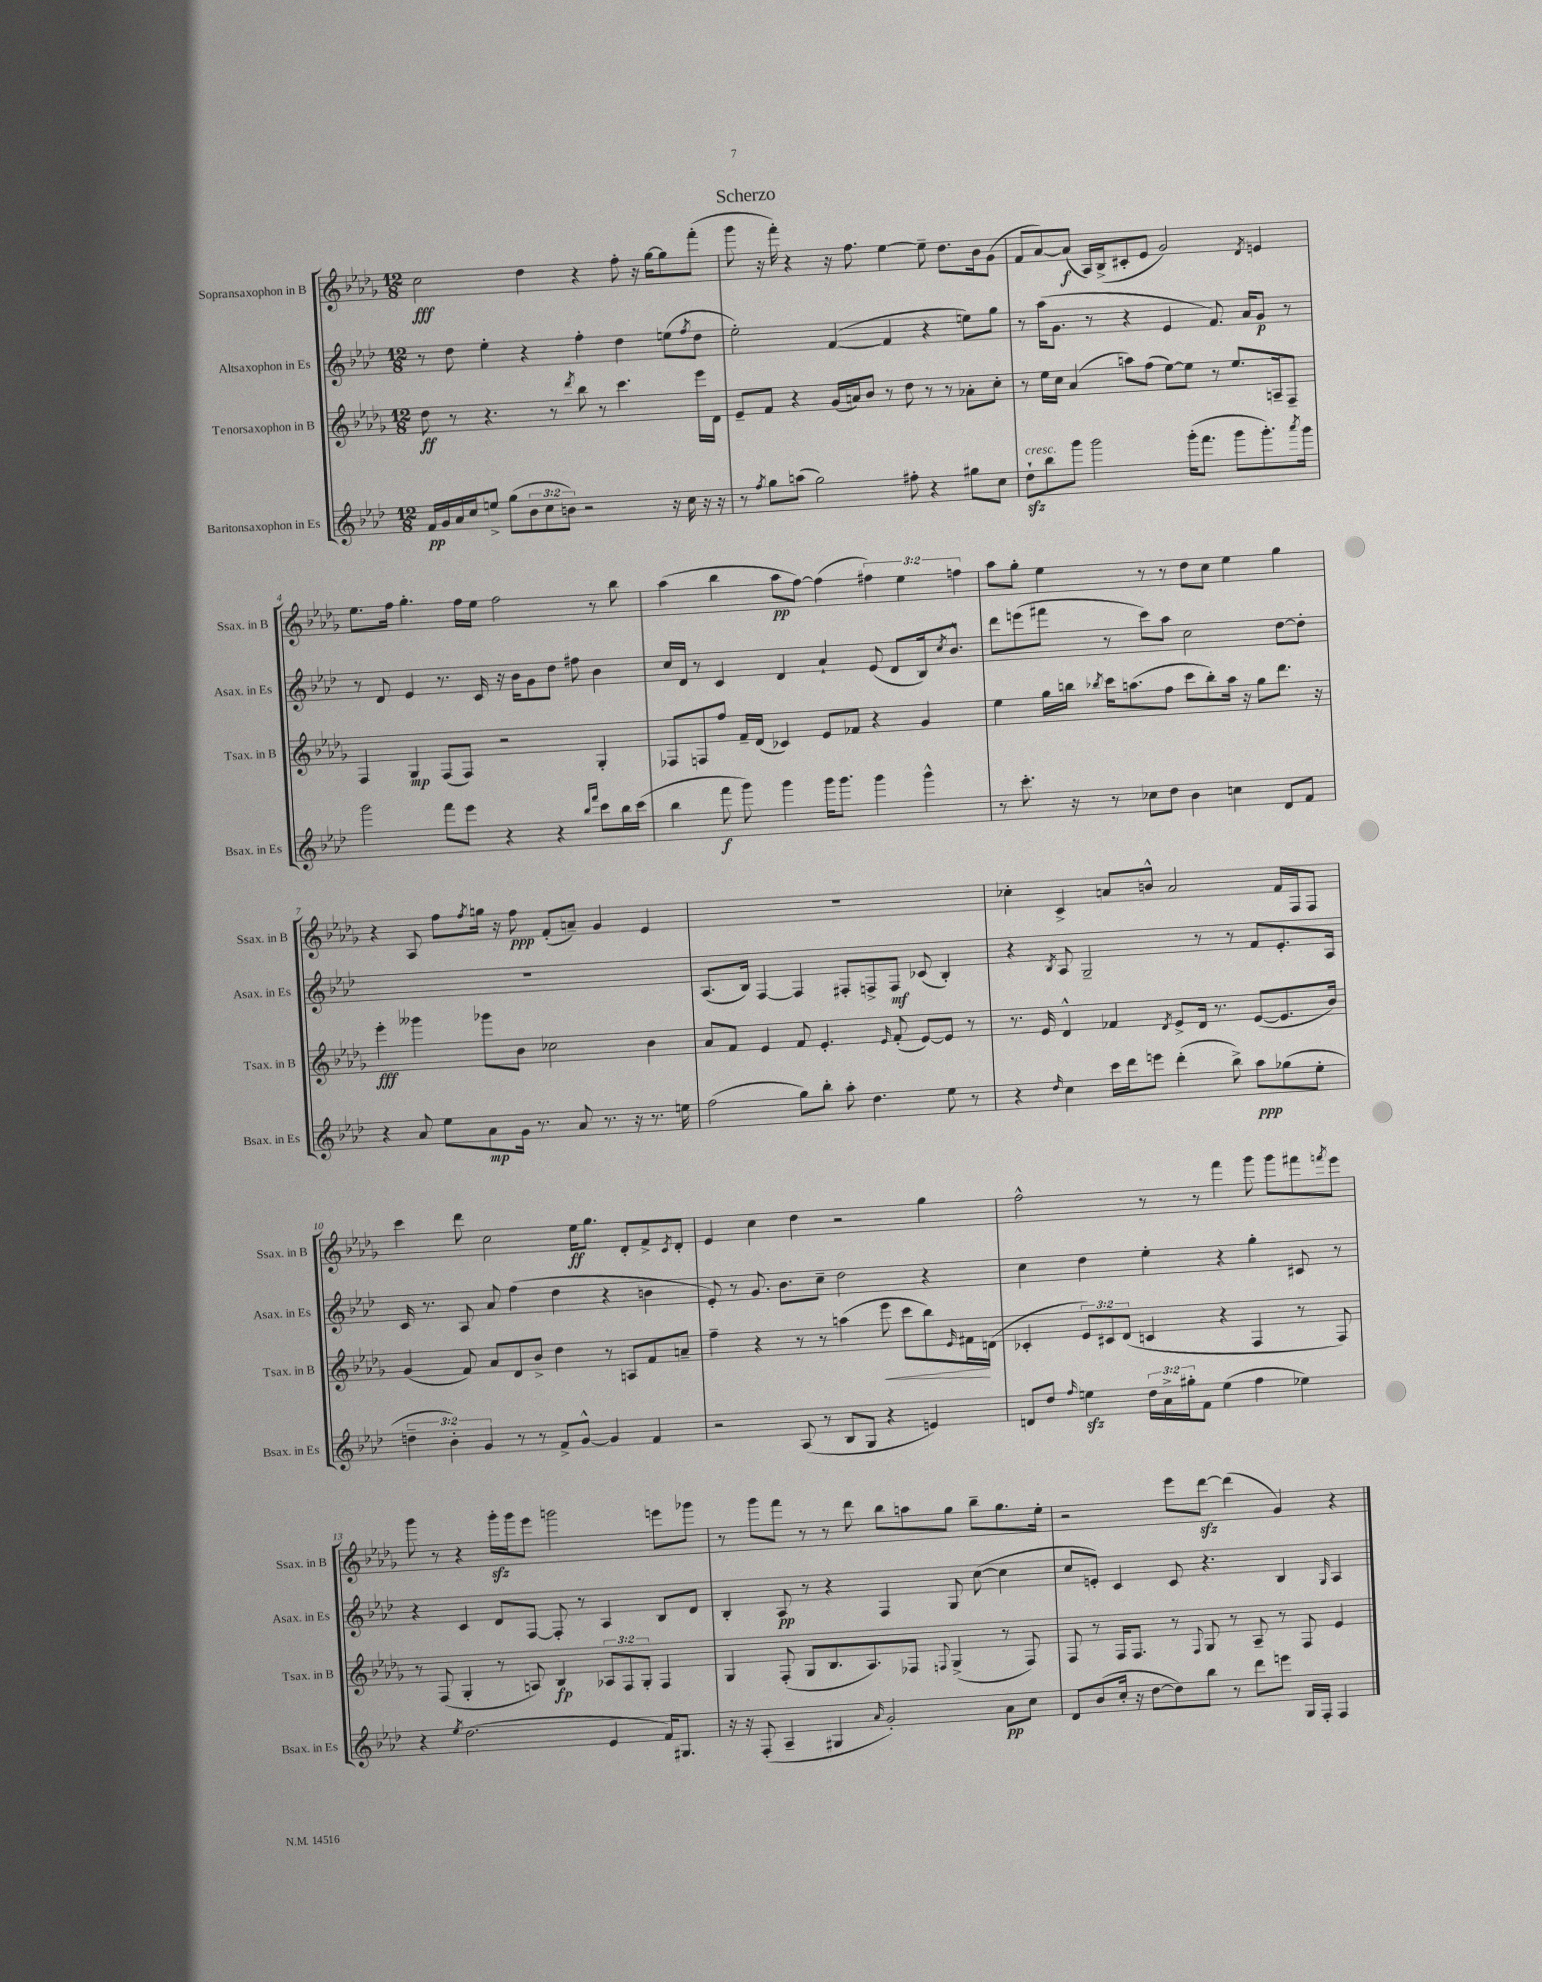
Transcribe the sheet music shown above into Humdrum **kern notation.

**kern	**kern	**kern	**kern
*staff4	*staff3	*staff2	*staff1
*clefG2	*clefG2	*clefG2	*clefG2
*k[b-e-a-d-]	*k[b-e-a-d-g-]	*k[b-e-a-d-]	*k[b-e-a-d-g-]
*M12/8	*M12/8	*M12/8	*M12/8
16f/LL	8dd-\	8r	2cc\
16g/	.	.	.
16a-/	8r	8dd-\	.
16cc/J	.	.	.
8ee^/J	4.r	4ee-'\	.
(8gg\L	.	.	.
12b-\	.	4r	4dd-\
12cc\	.	.	.
.	8r	.	.
12b\J)	.	.	.
.	8qddd-/	.	.
2r	8bb-\	4ff'\	4r
.	8r	.	.
.	4.ccc\	4dd-\	8ff'\
.	.	.	16r
.	.	.	[16gg-\LK
16r	.	(8ee\L	8gg-\]
16cc\	.	.	.
.	.	8qff/	.
16r	16eee-\LL	8dd-\J	(8fff'\J
16r	16d-\JJ	.	.
=	=	=	=
8r	8e-~/L	2ee-'\)	8ggg-\
8qff/	.	.	.
8gg\L	8f/J	.	16r
.	.	.	16fff'\)
(8aa\J	4r	.	4r
2gg\)	.	.	.
.	(16g-/LL	([4f/	16r
.	16a/J)	.	8.ff\
.	8b-/J	.	.
.	8r	4f/]	[4ee-\
8ff#'\	8dd-\	.	.
4r	8r	4r	8ee-~\]
.	8r	.	8.dd-\L
8gg#\L	8a-'\L	8ee\L)	.
.	.	.	16b-\k
8cc\J	8cc'\J	8gg\J	(8g-\J
=	=	=	=
8dd-`\L	8r	8r	8f/L
8bb-\	16ee-\LL	(16aa-\LK	[8a-/)
.	16cc\JJ	8.g\J	.
8ggg\J	(4a-/	.	(8a-/]J
2ggg\	.	8r	16A-/LL)
.	.	.	(16B-^/J
.	8aa\L)	4r	8c#'/
.	(8ff\J	.	8e-/J
.	[8ee-\L)	4e-/	2g-/)
(16ggg'\LK	8ee-\]J	.	.
8.fff\J	.	.	.
.	8r	8.f/)	.
8ggg\L	8.ee-/L	.	.
.	.	16a-/LK	.
.	.	.	8qd-/
8.ggg'\)	.	8g/J	4e/
.	16A~/k	.	.
.	8F~/J	8r	.
8qaaa-/	.	.	.
16ggg\Jk	.	.	.
=	=	=	=
2ggg\	4F/	8r	8.ee-\L
.	.	8d-/	.
.	.	.	16ff\Jk
.	4G-/	4e-/	4.gg-'\
8fff\L	(8F/L	8.r	.
8eee-\J	8F/J)	.	16ff\LL
.	.	16c/	16ee-\JJ
4r	2r	16r	2ff\
.	.	16b-\LK	.
.	.	8g\	.
4r	.	8dd-\J	.
.	.	8ff#\	.
16qqbb-/LL	.	.	.
16qqfff/JJ	.	.	.
8ccc\L	4G-'/	4b-\	8r
16bb-\L	.	.	8bb-\
(16ccc\JJ	.	.	.
=	=	=	=
4bb-\	8F-/L	16cc/LL	(4aa-\
.	.	16d-/JJ	.
.	8F/	8r	.
8fff\	8ff/J	4c/	4bb-\
8ggg\)	16f~/LL	.	.
.	(16d-/JJ	.	.
4ggg\	4c-/)	4d-/	8aa-\L
.	.	.	[8ff\J)
16ggg\LK	8e-/L	4a-`/	(4ff\]
8.ggg\J	.	.	.
.	8f-/J	.	.
4ggg\	4r	(8e-/	6ff#\)
.	.	8d-/L	.
.	.	.	6ee-\
4ggg^^\	4g-/	16B-/k)	.
.	.	8qcc/	.
.	.	8.b-^^/J	.
.	.	.	6ff\
=	=	=	=
8r	4ee-\	8ddd-\L	8aa-\L
8.ccc'\	.	(8eee\	8gg-'\J
.	16gg-\LL	8fff#\J	4ee-\
16r	16bb\JJ	.	.
.	8qbb-/	.	.
8r	16ccc\LK	8r	.
.	(8.aa\	.	.
8cc-\L	.	8ccc\L)	8r
8dd-\J	8ff\J	8aa-\J	8r
4b-\	8ccc\L	2cc\	8dd-\L
.	8bb-'\)	.	8cc\J
4cc\	16aa\Jk	.	4ee-\
.	16r	.	.
.	8gg-\L	.	.
8d-/L	8.ddd-\J	[8dd-\L	4gg-\
8f/J	.	8dd-'\]J	.
.	16r	.	.
=	=	=	=
4r	4eee-'\	1.r	4r
8a-/	4ggg--\	.	8A-/
8ee-\L	.	.	8ff\L
.	.	.	8qff/
8a-\	8ggg-\L	.	16gg\Jk
.	.	.	16r
16g\Jk	8b-\J	.	8ff\
8.r	.	.	.
.	2cc-\	.	(8f'/L
8a-/	.	.	8a~/J)
8.r	.	.	4g-/
16r	.	.	.
8.r	4b-\	.	4e-/
16ee\	.	.	.
=	=	=	=
(2ff\	8a-/L	(8.A-/L	1.r
.	8f/J	.	.
.	.	16B-/Jk)	.
.	4e-/	[4F/	.
8gg\L)	8f/	4F/]	.
8bb-'\J	4.e-'/	.	.
8aa-'\	.	8F#'/L	.
4.dd-\	.	8F^/	.
.	16qqe-/	.	.
.	(8f'/	8F/J	.
.	[8e-/L)	(8c-/	.
8ee-\	8e-/]J	4B-'/)	.
8r	8r	.	.
=	=	=	=
4r	8.r	4r	4cc-'\
.	16e-/	.	.
16qqdd-/	.	8qB-/	.
4cc\	4d-^^/	8A-/	4c^/
.	.	2G~/	.
16ccc\LL	4f-/	.	8a/L
16ddd-\J	.	.	.
8eee\J	.	.	8b^^/J
.	8qd-/	.	.
(4ddd-'\	8e-^/L	.	2a/
.	16d-/Jk	8r	.
.	8.r	.	.
8bb-^\)	.	8r	.
8aa-\L	([8e-/L	8f/L	.
(8gg-\	8.e-/]	8.e-'/	16f/LL
.	.	.	16F/J
8ee-'\J	.	.	8F/J
.	16b-/Jk)	16A-/Jk	.
=	=	=	=
6dd~\	(4g-/	16c/	4ccc\
.	.	8.r	.
6b-'\)	.	.	.
.	8f/)	8A-/	8ddd-\
6g/	.	.	.
.	8a-/L	8a-/	2cc\
8r	8d-/	(4ff\	.
8r	8b-^/J	.	.
8f^/L	4dd-\	4dd-\	.
[8g^^/J	.	.	16ee-\LK
.	.	.	8.gg-\J
4g/]	8r	4r	.
.	8A/L	.	8d-'/L
4f/	8f/	4b\	8f^/
.	.	.	8qc/
.	8a~/J	.	8d-'/J
=	=	=	=
2r	4ff~\	8e-'/)	4e-/
.	.	8r	.
.	4r	8.g/	4cc\
.	.	8.b-\L	.
(8A-/	8r	.	4dd-\
8r	8r	8cc~\J	.
8B-/L	(4aa\	2dd-\	2r
8G/J	.	.	.
4r	8eee-\	.	.
.	8ccc\L	.	.
4e/)	8bb-\)	4r	4gg-\
.	16qqe-/	.	.
.	16f#\L	.	.
.	(16d\JJ	.	.
=	=	=	=
8d/L	4c-'/	4cc\	2ff^^\
8dd-/J	.	.	.
16qqff/	.	.	.
4ee\	12e-/L)	4dd-\	.
.	12c#/	.	.
.	(12d-/J	.	.
24dd-\LL	4c/	4ee-'\	8r
24a-^\	.	.	.
24gg#'\J	.	.	.
8f\J	.	.	8r
(4ee\	4r	4r	4fff\
4ff\	4F/	4gg'\	8ggg-\
.	.	.	8ggg-\L
4ee-\)	8r	8c#/	8fff#\
.	.	.	8qfff/
.	8F/)	8r	8eee-\J
=	=	=	=
4r	8r	4r	8ggg-\
.	(8F/	.	8r
8qee-/	.	.	.
(2.dd-\	4G-'/	4c/	4r
.	8r	8d-/L	16ggg-'\LL
.	.	.	16ggg-\J
.	8A/)	[8F/J	8eee-\J
.	4B-/	8F'/]	2ggg\
.	.	8r	.
4e-/	12A-/L	4A-/	.
.	12F/	.	.
.	12G-'/J	.	.
16f/LK)	4F/	8B-/L	8eee\L
8.G#/J	.	.	.
.	.	8d-/J	8ggg-\J
=	=	=	=
16r	4G-/	4B-'/	8r
16r	.	.	.
(8F'/	.	.	8ggg-\L
4A-~/	(8F'/	8A-/	8fff\J
.	8G-/L	8r	8r
4G#/	8.B-/	4r	8r
.	.	.	8ddd-\
.	8.A-/)	.	.
16qqa-/	.	.	.
2g'/)	.	4F/	8bb-\L
.	8F-/J	.	8aa\
.	8qqF/	.	.
.	(4G-^/	8G/	8gg-\J
.	.	([8cc\	8bb-~\L
8a-\L	8r	4cc\]	8.gg-\
8cc\J	8F/)	.	.
.	.	.	16ee-'\Jk
=	=	=	=
8d-/L	8F/	8cc/L	2r
(8b-/	8r	8e'/J)	.
16cc'/Jk	16F/LK	4c/	.
16r	8.F/J	.	.
[8dd-\L	.	.	.
8dd-\])	8r	8c/	8eee-\L
.	8qqF/	.	.
8bb-\J	8G-/	4.r	[8ddd-\J
8r	8r	.	(4ddd-\]
8ddd-\L	8A-~/	.	.
8eee\J	8r	4B-/	4g-/)
16G/LL	8F/	.	.
16F'/JJ	.	.	.
.	.	16qqG/	.
4F/	4e-/	4A-/	4r
==	==	==	==
*-	*-	*-	*-
